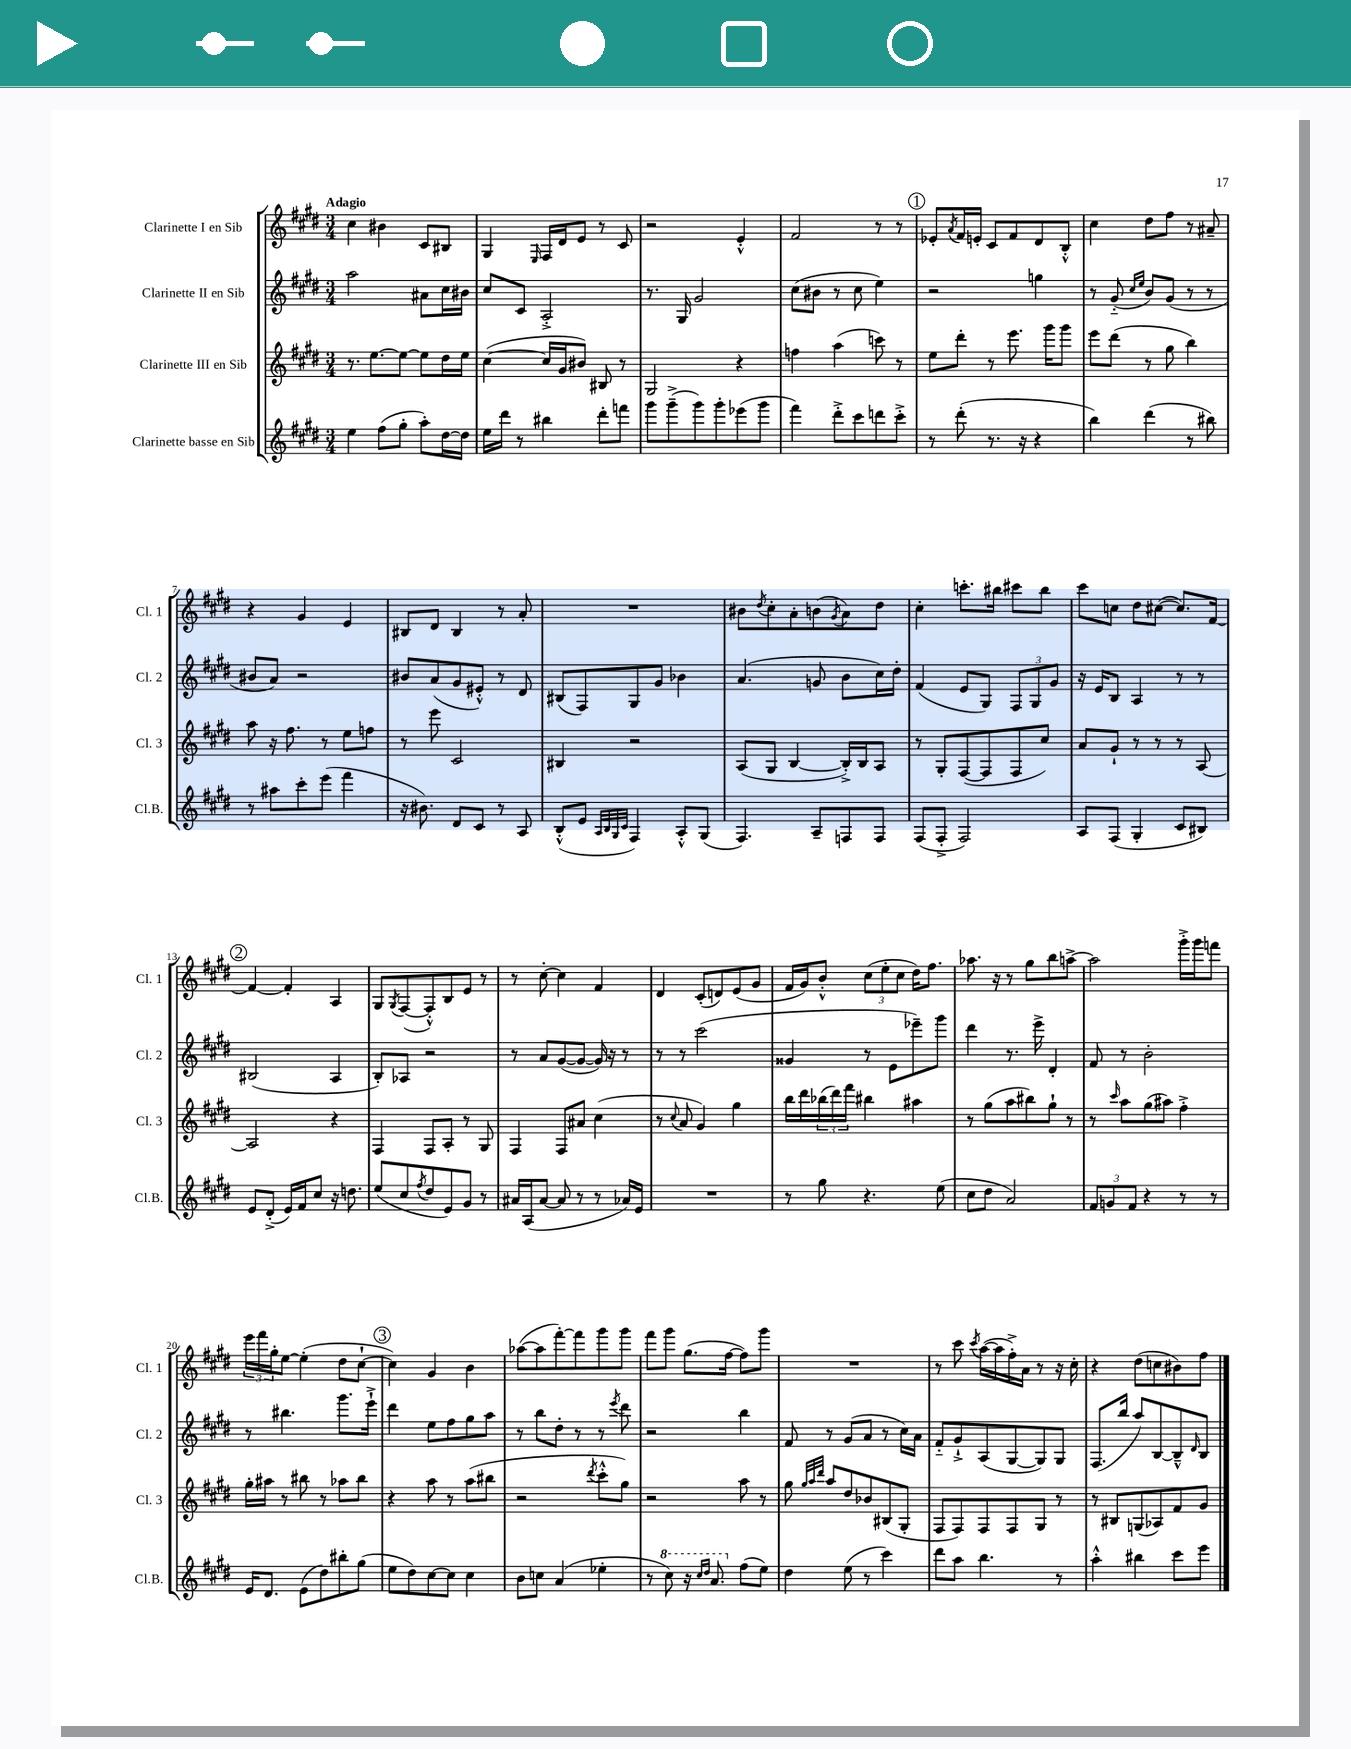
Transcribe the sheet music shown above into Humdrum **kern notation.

**kern	**kern	**kern	**kern
*staff4	*staff3	*staff2	*staff1
*clefG2	*clefG2	*clefG2	*clefG2
*k[f#c#g#d#]	*k[f#c#g#d#]	*k[f#c#g#d#]	*k[f#c#g#d#]
*M3/4	*M3/4	*M3/4	*M3/4
4ee	8.r	2aa	4cc#
.	[8.ee	.	.
(8ff#	.	.	4b#
8gg#'	8ee_	.	.
8aa')	8ee]	8a#	8c#
[16dd#	16dd#	16cc#	8B#
16dd#]	16ee	16b#	.
=	=	=	=
16ee	([4cc#	8cc#	4G#
16ddd#	.	.	.
8r	.	8c#	.
.	.	.	16qqE
4bb#	16cc#]	2A'^	16F#
.	16g#	.	16d#
.	8b#)	.	8e
8ddd#'	8B#	.	8r
8fff	8r	.	8c#
=	=	=	=
8ggg#	2G#	8.r	2r
(8ggg#~^	.	.	.
.	.	16G#	.
8ggg#)	.	2g#	.
8ggg#'	.	.	.
(8eee-	4r	.	4e'^^
8ggg#	.	.	.
=	=	=	=
4fff#)	4ff	(8cc#	2f#
.	.	8b#	.
8ddd#'^	(4aa	8r	.
8ccc#	.	8cc#	.
8ddd	8ccc)	4ee)	8r
8ccc#'^	8r	.	8r
=	=	=	=
8r	8ee	2r	8e-'
.	.	.	8qa
(8ddd#'	8ddd#'	.	16f#
.	.	.	16e'
8.r	8r	.	8c#
.	8.eee	.	8f#
16r	.	.	.
4r	.	4gg	8d#
.	16ggg#	.	.
.	8ggg#	.	8B'^^
=	=	=	=
4bb)	8eee	8r	4cc#
.	(8ddd#	(8g#'~	.
.	.	16qqcc#	.
.	.	16qqee	.
(4ddd#	8r	8b)	8dd#
.	8gg#	(8g#	8ff#
8r	4bb)	8r	8r
8bb#)	.	8r	8a#~
=	=	=	=
8r	8aa	8b#	4r
8aa#	16r	8a)	.
.	8.ff#	.	.
8ccc#'	.	2r	4g#
(8eee	8r	.	.
4fff#	8ee	.	4e
.	8ff	.	.
=	=	=	=
16r	8r	8b#	8B#
8.b#)	.	.	.
.	8eee	(8a	8d#
8d#	2c#	8g#	4B#
8c#	.	8e#'^^)	.
8r	.	8r	8r
8A	.	8d#	8a'
=	=	=	=
(8B'^^	4B#	(8B#	2.r
8e	.	8F#)	.
32qqA	.	.	.
32qqB	.	.	.
32qqG#	.	.	.
32qqc#	.	.	.
4F#)	2r	8G#	.
.	.	8g#	.
8A'^^	.	4b-	.
(8G#	.	.	.
=	=	=	=
4.F#)	(8A	(4.a	8b#
.	.	.	8qdd#
.	8G#	.	8cc#'
.	[4B	.	8a'
8A~	.	8g	(8b
.	.	.	8qg#
8F	16B'^])	8b	8a)
.	16B	.	.
8F	8A	16cc#)	8dd#
.	.	16dd#'	.
=	=	=	=
(8F#	8r	(4f#	4cc#'
8F#'^	8G#'	.	.
2F#)	([8F#	8e	8.ccc'
.	8F#]	8G#)	.
.	.	.	16bb#
.	8F#	12F#	8ccc#
.	.	12G#	.
.	8cc#)	.	8bb#
.	.	12g#	.
=	=	=	=
8A	8a	16r	8ccc#
.	.	16e	.
(8F#	8g#`	8B	8cc
4G#'	8r	4A	8dd#
.	8r	.	([8cc#
8c#	8r	8r	8.cc#])
8B#)	[8A	8r	.
.	.	.	[16f#
=	=	=	=
8e	2A]	(2B#	4f#_
(8d#'^	.	.	.
16e)	.	.	4f#']
16f#	.	.	.
8cc#	.	.	.
16r	4r	4A	4A
8.dd	.	.	.
=	=	=	=
(8ee	4F#	8B')	8G#
.	.	.	8qG#
8cc#	.	8A-	([8F#
8qff#	.	.	.
8dd#	8F#	2r	8F#'^^])
8e)	8A'	.	8B
8g#	8r	.	8e
8r	8G#	.	8r
=	=	=	=
16a#	4F#	8r	8r
(16A	.	.	.
[8a#	.	8a	[8cc#'
8a#]	8F#	([8g#	4cc#]
8r	8a#	8g#_	.
8r	(4cc#	16g#])	4f#
.	.	16r	.
16a-)	.	8r	.
16e	.	.	.
=	=	=	=
2.r	8r	8r	4d#
.	8qqcc#	.	.
.	8a	8r	.
.	4g#)	(2ccc#	(8c#'
.	.	.	8d)
.	4gg#	.	(8e
.	.	.	8g#
=	=	=	=
8r	16bb	4g##	16f#
.	16ddd#	.	16g#)
8gg#	(24bb-	.	8b'^^
.	24ddd#)	.	.
.	24fff#	.	.
4.r	4bb#	8r	(12cc#
.	.	.	12ee'
.	.	8e	.
.	.	.	12cc#
.	4aa#	8eee-~)	16dd#)
.	.	.	8.ff#
(8ee	.	8ggg#	.
=	=	=	=
8cc#	8r	4ddd#	8.aa-
8dd#	(8gg#	.	.
.	.	.	16r
2a)	8aa	8.r	8r
.	8bb#)	.	8gg#
.	.	16eee^	.
.	8gg#`	4d#'	8bb
.	8r	.	[8aa^
=	=	=	=
12f#	8r	8f#	2aa]
12g	.	.	.
.	16qqccc#	.	.
.	8aa	8r	.
12f#	.	.	.
4r	(8gg#	2b'	.
.	8aa#)	.	.
8r	4ff#'^	.	16ggg#'^
.	.	.	16ggg#
8r	.	.	8fff
=	=	=	=
16e	16gg#'	8r	24eee
.	.	.	24fff#
8.d#	16aa#	.	.
.	.	.	24gg#'
.	8r	4.bb#	[8ee
(8e	8bb#	.	(4ee']
8dd#)	8r	.	.
8bb#'	8aa-	8.ggg#	8dd#
(8gg#	8bb#	.	[8cc#`
.	.	16eee`^	.
=	=	=	=
8ee	4r	4ddd#	4cc#])
8dd#)	.	.	.
[8cc#	8aa	8ee	4g#
8cc#]	8r	8ff#	.
4cc#	(8aa	8gg#	4b
.	8bb#	8aa	.
=	=	=	=
8b	2r	8r	([8aa-
8cc	.	8bb	8aa-]
(4a	.	8dd#'	[8fff#')
.	.	8r	8fff#]
.	8qddd#	.	.
4ee-'	8ccc#'^^	8r	8ggg#
.	.	8qeee	.
.	8gg#)	8ddd#	8ggg#
=	=	=	=
8r	2r	2r	8fff#
8ccc#)	.	.	8ggg#
16r	.	.	(8.gg#
16qqccc#	.	.	.
16qqddd#	.	.	.
8.aa	.	.	.
.	.	.	[16ff#
(8ff#	8aa	4bb	8ff#])
8ee)	8r	.	8ggg#
=	=	=	=
4dd#	8gg#	8f#	2.r
.	32qqgg#	.	.
.	32qqaa	.	.
.	32qqddd#	.	.
.	8aa	8r	.
(8ee	8dd#	(8g#	.
8r	8b-	8a	.
4ccc#)	(8B#	8r	.
.	8G#'	16cc#)	.
.	.	16a	.
=	=	=	=
8ddd#	8F#	8f#'~	8r
8aa	8F#)	8g#`^	8ccc#
.	.	.	8qccc#
4.bb	8F#	(8A	([16aa
.	.	.	16aa]
.	8F#	[8G#	16ff#'^)
.	.	.	16a
.	8G#	8G#])	8r
8r	8r	8G#	16r
.	.	.	16cc#'
=	=	=	=
4aa'^^	8r	(8.F#	4r
.	8B#	.	.
.	.	16bb	.
4bb#	(8G	8aa)	(8dd#
.	8A-)	[8B	8cc
8ccc#	8f#	8B~^^]	8b#)
.	.	16qqd#	.
8eee	8g#	8B	8ff#
==	==	==	==
*-	*-	*-	*-
